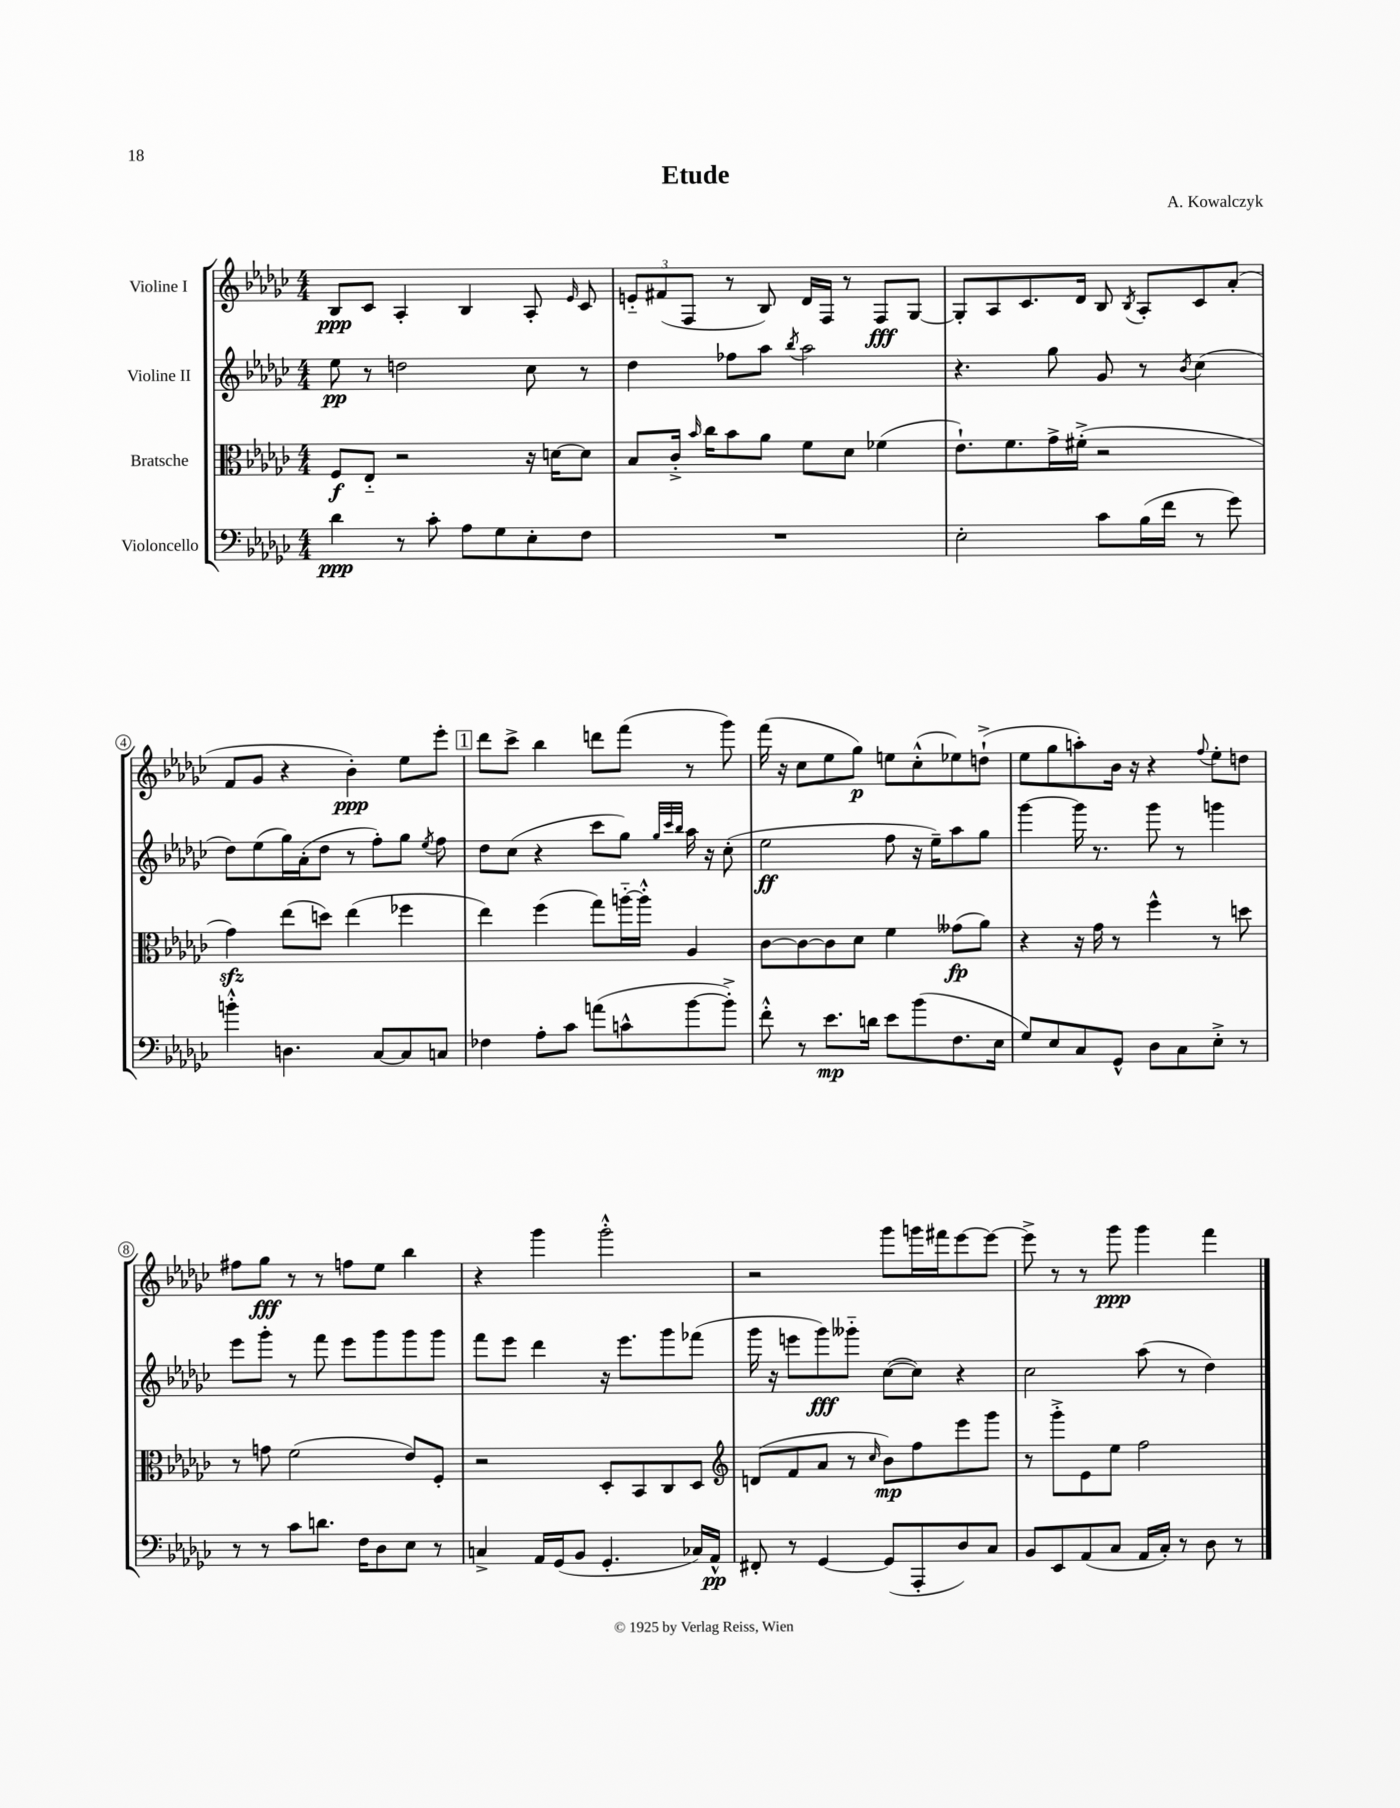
\header { title = "Etude" composer = "A. Kowalczyk" }
<<
\new StaffGroup <<
\new Staff = "s0" \with { instrumentName = "Violine I" } {
    \clef treble \key ges \major \numericTimeSignature \time 4/4
    \autoBeamOff bes8[\ppp ces'8] aes4-. bes4 aes8-. \grace { ees'16 } ces'8 |
    \tuplet 3/2 { e'8[-_ fis'8( f8] } r8 bes8) des'16[ f16] r8 f8[\fff ges8]~ |
    ges8[-. aes8 ces'8. des'16] bes8 \acciaccatura { bes8 } aes8[-. ces'8 aes'8]-.( |
    f'8[ ges'8] r4 bes'4-.\ppp) ees''8[ ees'''8]-. |
    \mark \markup { \box "1" } des'''8[ ces'''8]-> bes''4 d'''8[ f'''8]( r8 ges'''8) |
    f'''16( r16 ces''8[ ees''8 ges''8]\p) e''8[ ces''8-.-^( ees''8) d''8]-!->( |
    ees''8[ ges''8 a''8-.) bes'16] r16 r4 \appoggiatura { f''8 } ees''8[-. d''8] |
    fis''8[ ges''8]\fff r8 r8 f''8[ ees''8] bes''4 |
    r4 ges'''4 ges'''2-.-^ |
    r2 ges'''8[ g'''16 fis'''16 ees'''8~ ees'''8]~ |
    ees'''8-> r8 r8 ges'''8\ppp ges'''4 f'''4 \bar "|." |
}
\new Staff = "s1" \with { instrumentName = "Violine II" } {
    \clef treble \key ges \major \numericTimeSignature \time 4/4
    \autoBeamOff ees''8\pp r8 d''2 ces''8 r8 |
    des''4 fes''8[ aes''8] \acciaccatura { bes''8 } aes''2 |
    r4. ges''8 ges'8 r8 \acciaccatura { bes'8 } ces''4( |
    des''8[) ees''8( ges''16) aes'16-.( des''8] r8 f''8[-.) ges''8] \acciaccatura { ees''8 } f''8 |
    \mark \markup { \box "1" } des''8[ ces''8]( r4 ces'''8[ ges''8]) \grace { ges''32[ ces'''32 bes''32] } aes''16 r16 ces''8-.( |
    ees''2\ff f''8 r16 ees''16[--) aes''8 ges''8] |
    ges'''4~ ges'''16 r8. ges'''8 r8 g'''4 |
    ees'''8[ ges'''8]-. r8 f'''8 ees'''8[ ges'''8 ges'''8 ges'''8] |
    f'''8[ ees'''8] des'''4 r16 ees'''8.[ ges'''8 fes'''8]( |
    ges'''16 r16 e'''8[ ges'''8\fff) geses'''8]-_ ces''8[~( ces''8]) r4 |
    ces''2 aes''8( r8 des''4) \bar "|." |
}
\new Staff = "s2" \with { instrumentName = "Bratsche" } {
    \clef alto \key ges \major \numericTimeSignature \time 4/4
    \autoBeamOff f8[\f ees8]-_ r2 r16 d'16[~ d'8] |
    bes8[ ces'16]-.-> \grace { bes'16 } ces''16[ bes'8 aes'8] f'8[ des'8] fes'4( |
    ees'8.[-!) f'8. ges'16-> fis'16]-.->( r2 |
    ges'4\sfz) ees''8[( d''8]) ees''4( fes''4 |
    \mark \markup { \box "1" } ees''4) f''4( ges''8[) a''16~-_ a''16]-.-^ aes4 |
    ces'8[~ ces'8~ ces'8 des'8] f'4 geses'8[\fp( aes'8]) |
    r4 r16 ges'16 r8 f''4-^ r8 d''8 |
    r8 g'8 f'2( ees'8[) f8]-. |
    r2 des8[-. bes,8 ces8 des8] |
    \clef treble d'8[( f'8 aes'8] r8 \grace { ces''16 } bes'8[\mp) f''8 ees'''8 ges'''8] |
    r8 ges'''8[-.-> ees'8 ees''8] f''2 \bar "|." |
}
\new Staff = "s3" \with { instrumentName = "Violoncello" } {
    \clef bass \key ges \major \numericTimeSignature \time 4/4
    \autoBeamOff des'4\ppp r8 ces'8-. aes8[ ges8 ees8-. f8] |
    R1 |
    ees2-. ces'8[ bes16( f'16] r8 ges'8) |
    b'4-.-^ d4. ces8[~ ces8 c8] |
    \mark \markup { \box "1" } fes4 aes8[-. ces'8] a'8[( c'8-^ bes'8~ bes'8]-.->) |
    f'8-.-^ r8 ees'8.[\mp d'16] ees'8[ bes'8( f8. ees16] |
    ges8[) ees8 ces8 ges,8]-^ des8[ ces8 ees8]-.-> r8 |
    r8 r8 ces'8[ d'8.] f16[ des8 ees8] r8 |
    c4-> aes,16[ ges,16( bes,8] ges,4.-. ces16[) aes,16]-^\pp |
    fis,8-. r8 ges,4~ ges,8[( aes,,8-. des8) ces8] |
    bes,8[ ees,8 aes,8( ces8] aes,16[ ces16]-.) r8 des8 r8 \bar "|." |
}
>>
>>
\layout { \context { \Score \override BarNumber.stencil = #(make-stencil-circler 0.1 0.3 ly:text-interface::print) } }
